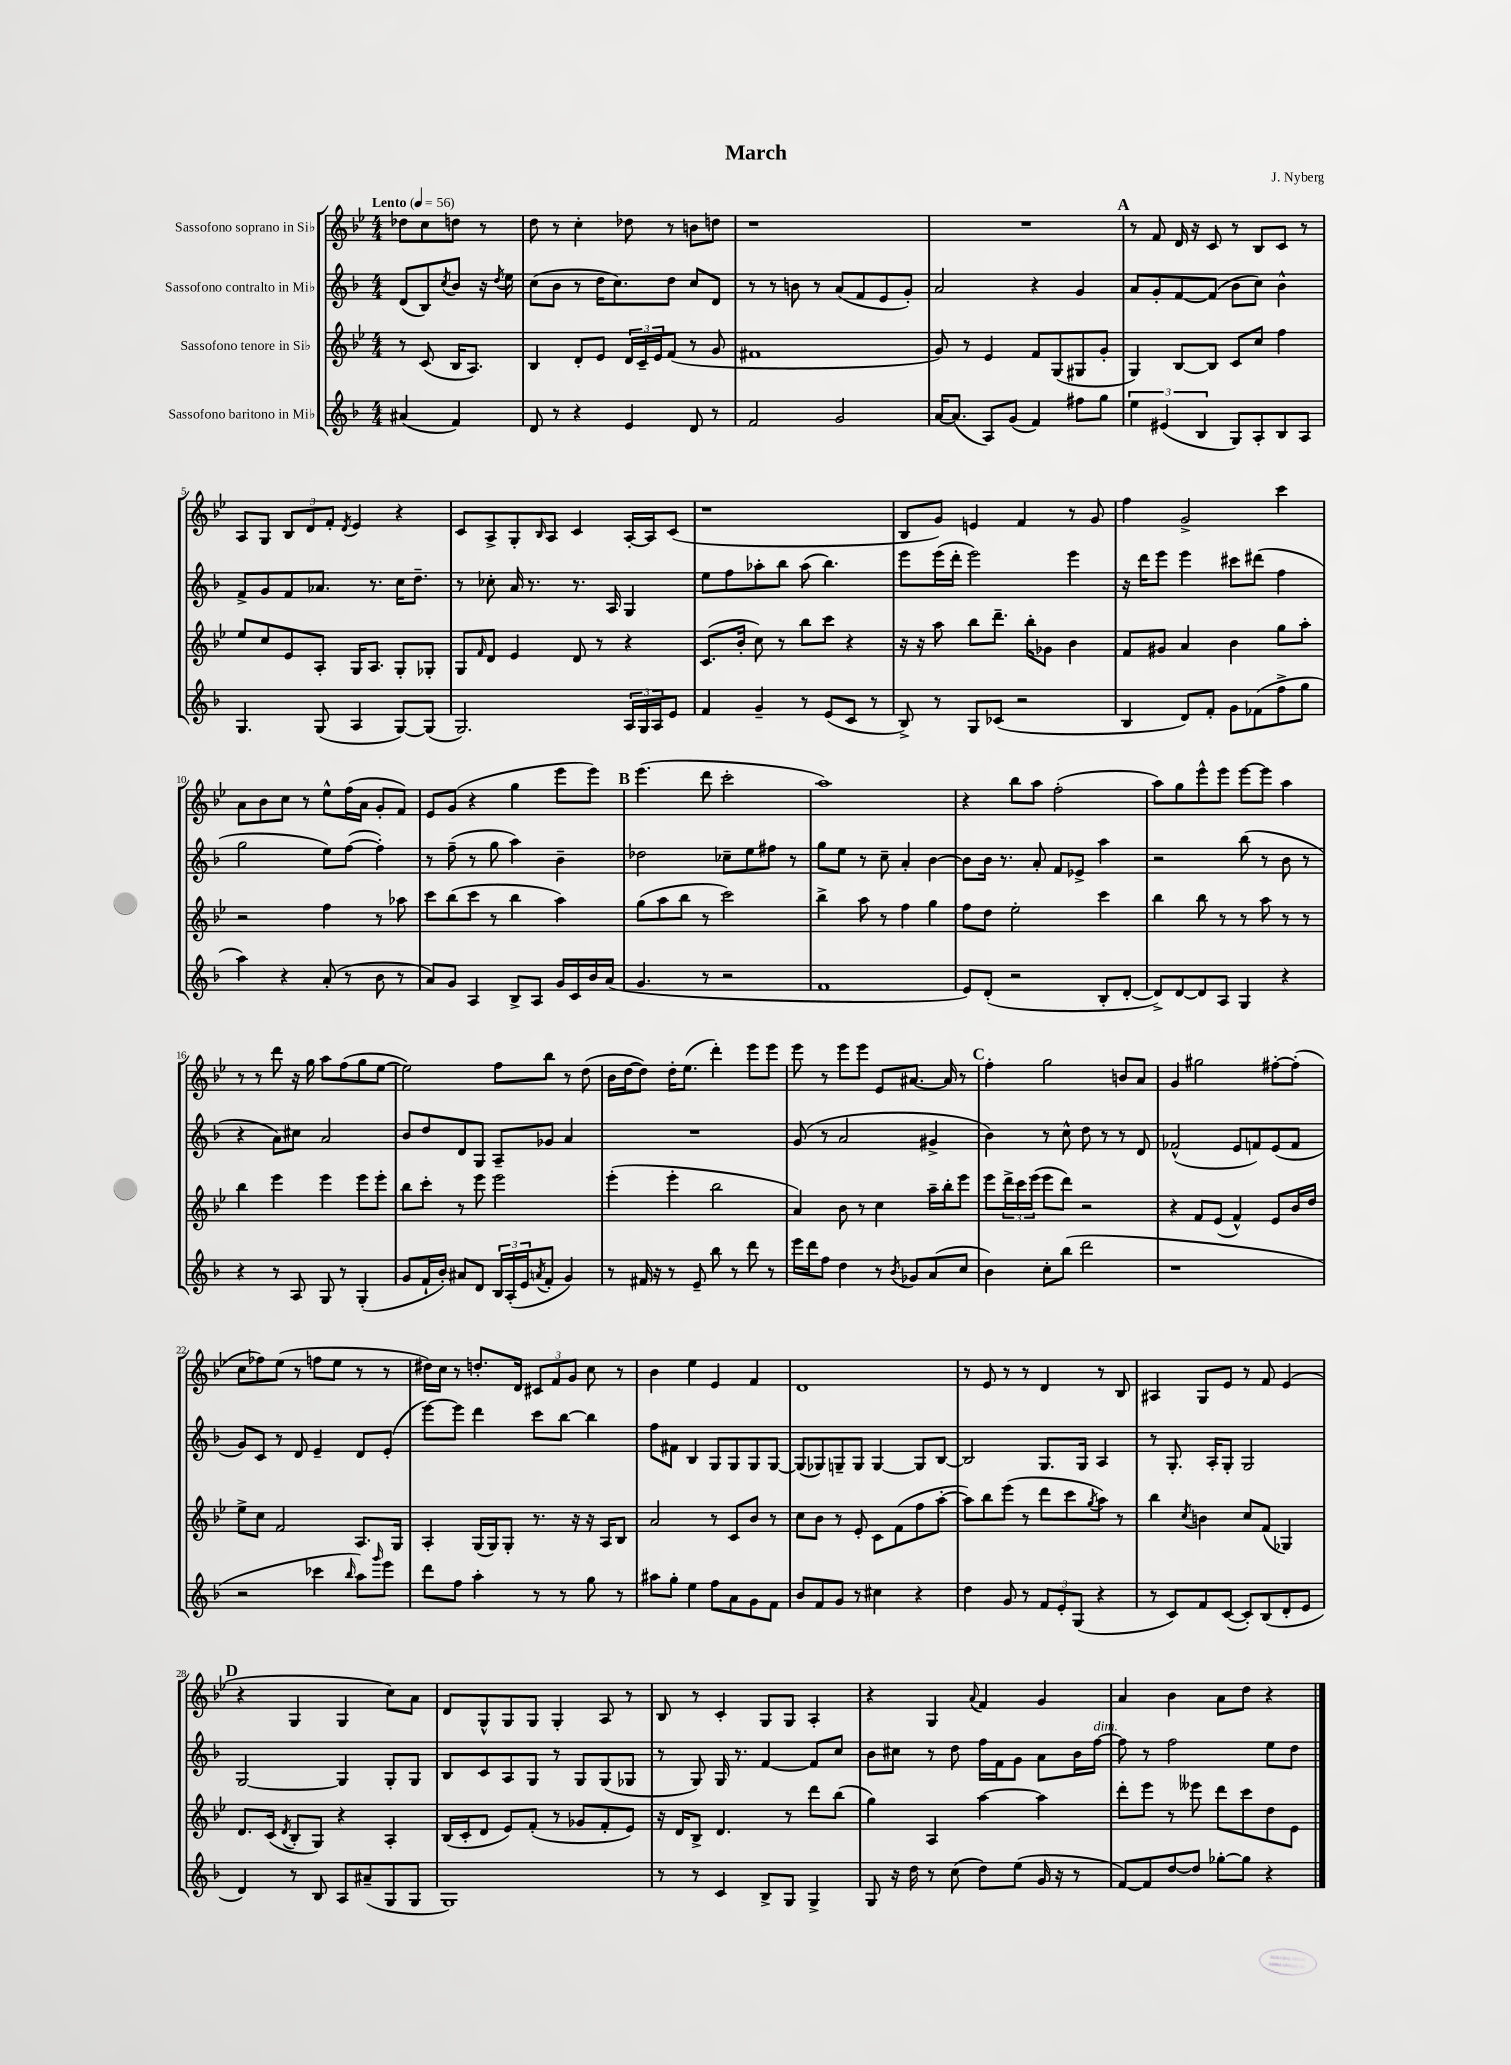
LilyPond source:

\header { title = "March" composer = "J. Nyberg" }
<<
\new StaffGroup <<
\new Staff = "s0" \with { instrumentName = "Sassofono soprano in Sib" } {
    \clef treble \key bes \major \numericTimeSignature \time 4/4 \partial 2 \tempo "Lento" 4 = 56
    des''8 c''8 d''8 r8 |
    d''8 r8 c''4-. des''8 r8 b'8 d''8 |
    r1 |
    R1 |
    \mark \markup { \bold "A" } r8 f'8 d'16 r16 c'8 r8 bes8 c'8 r8 |
    a8 g8 \tuplet 3/2 { bes8 d'8 f'8-. } \acciaccatura { d'8 } ees'4 r4 |
    c'8 a8-> g8-. \grace { bes16 } a8 c'4 a16~-. a16 c'8( |
    r1 |
    bes8 g'8) e'4 f'4 r8 g'8 |
    f''4 g'2-> c'''4 |
    a'8 bes'8 c''8 r8 ees''8-^ f''16( a'16 g'8-. f'8) |
    ees'8 g'8( r4 g''4 ees'''8 ees'''8) |
    \mark \markup { \bold "B" } ees'''4.( d'''8 c'''2-. |
    a''1) |
    r4 bes''8 a''8 f''2-.( |
    a''8) g''8 ees'''8-^ ees'''8 ees'''8~ ees'''8 a''4 |
    r8 r8 d'''8 r16 g''16 a''8 f''8( g''8 ees''8~ |
    ees''2) f''8 bes''8 r8 d''8( |
    bes'16 d''16~ d''8) d''16-. ees''8.( d'''4-.) ees'''8 ees'''8 |
    ees'''8 r8 ees'''8 ees'''8 ees'8 ais'8.~ ais'16 r8 |
    \mark \markup { \bold "C" } f''4-. g''2 b'8 a'8 |
    g'4 gis''2 fis''8~-. fis''8-.( |
    c''8 fes''8) ees''8( r8 f''8 ees''8 r8 r8 |
    dis''16) c''16 r8 d''8.-. d'16 \tuplet 3/2 { cis'8 f'8 g'8 } c''8 r8 |
    bes'4 ees''4 ees'4 f'4 |
    d'1 |
    r8 ees'8 r8 r8 d'4 r8 bes8 |
    ais4 g8 ees'8 r8 f'8 ees'4( |
    \mark \markup { \bold "D" } r4 g4 g4 c''8) a'8 |
    d'8 g8-^ g8 g8 g4-. a8 r8 |
    bes8 r8 c'4-. g8 g8 a4-. |
    r4 g4 \appoggiatura { a'8 } f'4 g'4 |
    a'4 bes'4 a'8 d''8 r4 \bar "|." |
}
\new Staff = "s1" \with { instrumentName = "Sassofono contralto in Mib" } {
    \clef treble \key f \major \numericTimeSignature \time 4/4 \partial 2
    d'8( bes8) \acciaccatura { c''8 } bes'8 r16 \acciaccatura { d''8 } e''16 |
    c''8( bes'8 r8 d''16 c''8.) d''8 c''8 d'8 |
    r8 r8 b'8 r8 a'8( f'8 e'8 g'8-.) |
    a'2 r4 g'4 |
    \mark \markup { \bold "A" } a'8 g'8-. f'8~ f'8( bes'8 c''8) bes'4-^ |
    f'8-> g'8 f'8 aes'8. r8. c''16 d''8.-- |
    r8 ces''8-. a'16 r8. r8. a16 g4 |
    e''8 f''8 aes''8-. bes''8 aes''8( bes''4.) |
    e'''8 e'''16( d'''16-. e'''2) e'''4 |
    r16 d'''16 e'''8 e'''4 cis'''8 dis'''8( f''4 |
    g''2 e''8) f''8~( f''4-.) |
    r8 f''8--( r8 g''8 a''4) bes'4-- |
    \mark \markup { \bold "B" } des''2 ces''8-- e''8 fis''8 r8 |
    g''8 e''8 r8 c''8-- a'4-. bes'4~ |
    bes'8 bes'16 r8. a'8-. f'8 ees'8-> a''4 |
    r2 bes''8( r8 bes'8 r8 |
    r4 a'8) cis''8 a'2 |
    bes'8 d''8 d'8 g8 a8-- ges'8 a'4 |
    R1 |
    g'8( r8 a'2 gis'4-> |
    \mark \markup { \bold "C" } bes'4) r8 c''8-^ d''8 r8 r8 d'8 |
    fes'2-^( e'8 f'8) e'8( f'8 |
    g'8) c'8 r8 d'8 e'4-- d'8 e'8-.( |
    e'''8~) e'''8 d'''4 c'''8 bes''8~ bes''4 |
    f''8 fis'8 bes4 g8 g8 g8 g8~ |
    g8( ges8) g8-- g8 g4~ g8 bes8~ |
    bes2 g8. g16 a4 |
    r8 g8.-. a16-. g8-. g2 |
    \mark \markup { \bold "D" } g2~ g4 g8-. g8 |
    bes8 c'8 a8 g8 r8 g8 g8( ges8 |
    r8 g8) g16 r8. f'4~ f'8 c''8 |
    bes'8 cis''8 r8 d''8 f''16 f'16 g'8 a'8 bes'16 f''16~^\markup { \italic "dim." } |
    f''8 r8 f''2 e''8 d''8 \bar "|." |
}
\new Staff = "s2" \with { instrumentName = "Sassofono tenore in Sib" } {
    \clef treble \key bes \major \numericTimeSignature \time 4/4 \partial 2
    r8 c'8( bes16 a8.) |
    bes4 d'8-. ees'8 \tuplet 3/2 { d'16 c'16-- ees'16 } f'8( r8 g'8 |
    fis'1 |
    g'8) r8 ees'4 f'8 g8( gis8 g'8-. |
    \mark \markup { \bold "A" } g4) bes8~ bes8 c'8 c''8 f''4 |
    ees''8 c''8 ees'8 a8-. g16 a8. g8-. ges8-. |
    g8 \grace { f'16 } d'8 ees'4 d'8 r8 r4 |
    c'8.( bes'16-. c''8) r8 bes''8 c'''8 r4 |
    r16 r16 a''8 bes''8 d'''8.-- bes''16-. ges'8 bes'4 |
    f'8 gis'8 a'4 bes'4 g''8 a''8-. |
    r2 f''4 r8 aes''8 |
    c'''8 bes''8( c'''8 r8 bes''4 a''4) |
    \mark \markup { \bold "B" } g''8( a''8 bes''8 r8 c'''2) |
    bes''4-> a''8 r8 f''4 g''4 |
    f''8 d''8 ees''2-. c'''4 |
    bes''4 bes''8 r8 r8 a''8 r8 r8 |
    bes''4 ees'''4 ees'''4 ees'''8 ees'''8-. |
    bes''8 c'''8-. r8 ees'''8 ees'''2 |
    ees'''4-.( ees'''4-. bes''2 |
    a'4) bes'8 r8 c''4 a''16-- bes''16-. ees'''8 |
    \mark \markup { \bold "C" } ees'''8 \tuplet 3/2 { d'''16-> c'''16 ees'''16( } ees'''8 d'''8) r2 |
    r4 f'8 ees'8( f'4-^) ees'8 bes'16 d''16 |
    ees''8-> c''8 f'2 a8. g16 |
    a4-. g16( g16) g8-. r8. r16 r16 a16 bes8 |
    a'2 r8 c'8 bes'8 r8 |
    c''8 bes'8 r8 ees'8-. c'8 f'8( f''8 a''8~-. |
    a''8) bes''8 ees'''8( r8 d'''8 c'''8 \acciaccatura { g''8 } a''8) r8 |
    bes''4 \acciaccatura { c''8 } b'4 c''8 f'8( ges4) |
    \mark \markup { \bold "D" } d'8. c'16( \acciaccatura { d'8 } bes8-. g8) r4 a4-. |
    bes16( c'16-. d'8 ees'8) f'8-.( r8 ges'8 f'8-. ees'8) |
    r16 d'16 bes8-> d'4. r8 d'''8 bes''8( |
    g''4) a4 a''4~ a''4 |
    d'''8-. ees'''8 r8 eeses'''8 d'''8 c'''8 d''8 ees'8 \bar "|." |
}
\new Staff = "s3" \with { instrumentName = "Sassofono baritono in Mib" } {
    \clef treble \key f \major \numericTimeSignature \time 4/4 \partial 2
    ais'4( f'4) |
    d'8 r8 r4 e'4 d'8 r8 |
    f'2 g'2 |
    a'16~ a'8.( a8) g'8( f'4) fis''8 g''8 |
    \mark \markup { \bold "A" } \tuplet 3/2 { e''4 eis'4( bes4 } g8) a8-. bes8 a8 |
    g4. g8( a4 g8~) g8( |
    g2.) \tuplet 3/2 { a16 g16 a16 } e'8 |
    f'4 g'4-- r8 e'8( c'8 r8 |
    bes8->) r8 g8 ces'8( r2 |
    bes4 d'8) f'8-. g'8 fes'8( f''8-> g''8 |
    a''4) r4 a'8-.( r8 bes'8 r8 |
    a'8) g'8 a4 bes8-> a8 g'16 c'16 bes'16 a'16( |
    \mark \markup { \bold "B" } g'4. r8 r2 |
    f'1 |
    e'8) d'8-.( r2 bes8-. d'8~-. |
    d'8->) d'8~ d'8 a8 g4 r4 |
    r4 r8 a8 g8 r8 g4-.( |
    g'8 f'16-! bes'16-.) ais'8 d'8 \tuplet 3/2 { bes16 a16-.( e'16 } \acciaccatura { a'8 } f'8-. g'4) |
    r8 fis'16 r16 r8 e'8-- bes''8 r8 d'''8 r8 |
    e'''16 d'''16 f''8 d''4 r8 \acciaccatura { bes'8 } ges'8 a'8( c''8 |
    \mark \markup { \bold "C" } bes'4) c''8-. bes''8( d'''2 |
    r1 |
    r2 ces'''4 \grace { bes''16 } a''8) \grace { g'''16 } e'''8 |
    d'''8 f''8 a''4-. r8 r8 g''8 r8 |
    ais''8 g''8-. e''4 f''8 a'8 g'8 f'8 |
    bes'8 f'8 g'8 r8 cis''4 r4 |
    d''4 g'8 r8 \tuplet 3/2 { f'8 e'8-. g8( } r4 |
    r8 c'8) f'8 c'8~( c'8-.) bes8( d'8-. e'8 |
    \mark \markup { \bold "D" } d'4) r8 bes8 a8 ais'8--( g8 g8 |
    g1) |
    r8 r8 c'4 bes8-> g8 g4-> |
    g8 r16 d''16 r8 c''8( d''8) e''8( g'16 r16 r8 |
    f'8~) f'8 d''8~ d''8 ges''8~-. ges''8 r4 \bar "|." |
}
>>
>>
